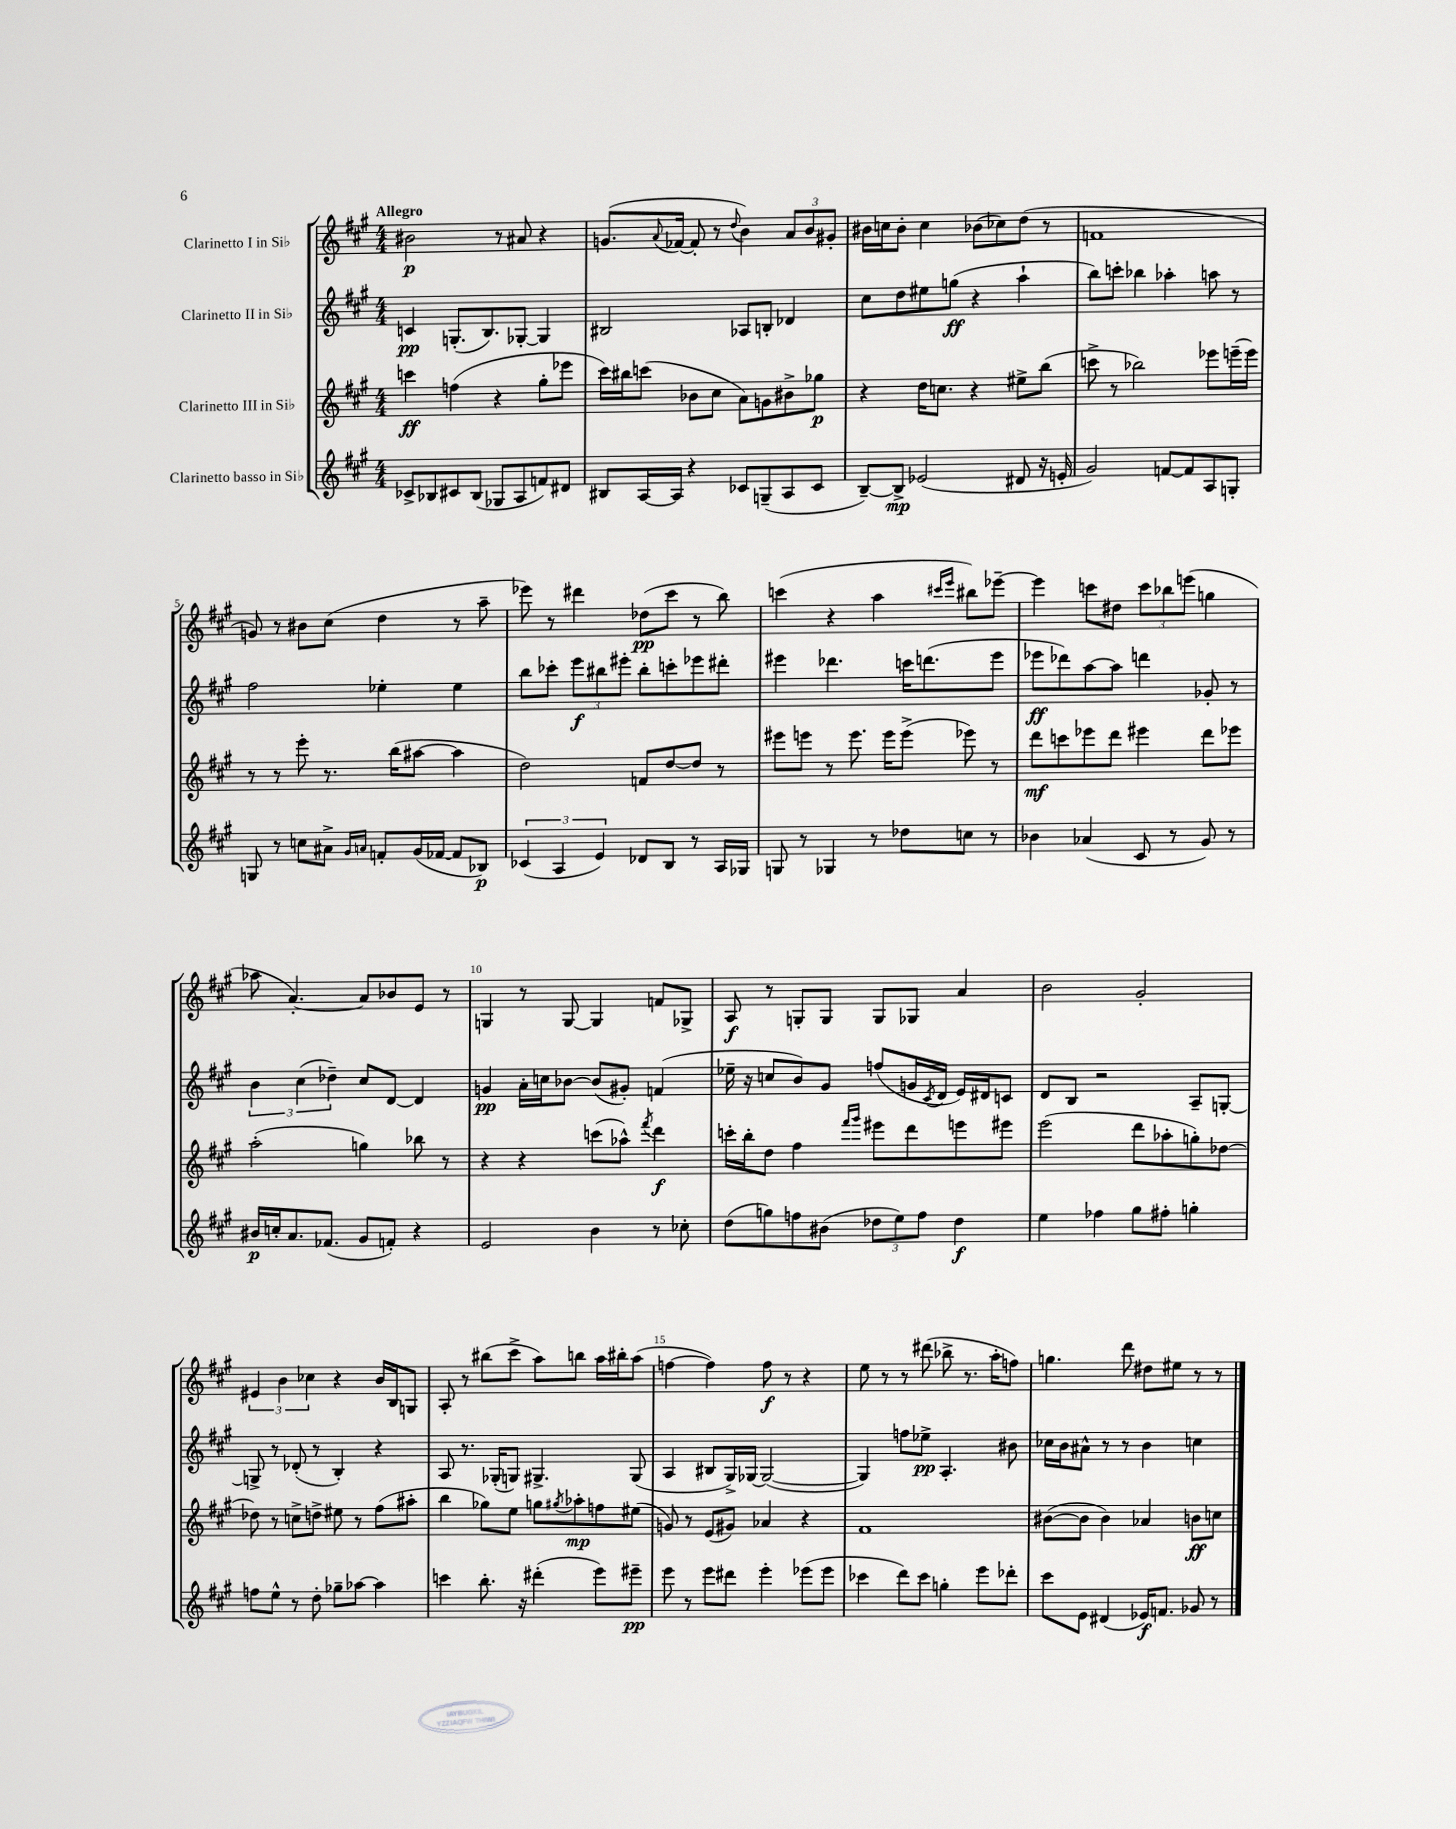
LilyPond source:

<<
\new StaffGroup <<
\new Staff = "s0" \with { instrumentName = "Clarinetto I in Sib" } {
    \clef treble \key a \major \numericTimeSignature \time 4/4 \tempo "Allegro"
    bis'2\p r8 ais'8 r4 |
    g'8.( \appoggiatura { a'8 } fes'16~ fes'8-. r8 \appoggiatura { d''8 } b'4) \tuplet 3/2 { a'8 b'8 gis'8-. } |
    bis'16 c''16 bis'8-. c''4 bes'8( ces''8) d''8( r8 |
    f'1 |
    g'8) r8 bis'8 cis''8( d''4 r8 a''8-- |
    ees'''8) r8 dis'''4 des''8\pp( cis'''8 r8 b''8) |
    c'''4( r4 a''4 \grace { cis'''16 e'''16 } bis''8) ees'''8~-- |
    ees'''4 c'''8 dis''8 \tuplet 3/2 { c'''8 bes''8 e'''8( } g''4 |
    aes''8 a'4.~-.) a'8 bes'8 e'8 r8 |
    g4 r8 g8~ g4 f'8 ges8-> |
    a8\f r8 g8-. g8 g8 ges8 a'4 |
    b'2 gis'2-. |
    \tuplet 3/2 { eis'4 b'4 ces''4 } r4 b'16 b16 g8 |
    a8-. r8 bis''8( cis'''8-> a''8) b''8 a''16 bis''16-. a''8( |
    f''4~ f''4) f''8\f r8 r4 |
    e''8 r8 r8 dis'''8( bes''8-> r8. a''16-. f''8) |
    g''4. d'''8 dis''8 eis''8 r8 r8 \bar "|." |
}
\new Staff = "s1" \with { instrumentName = "Clarinetto II in Sib" } {
    \clef treble \key a \major \numericTimeSignature \time 4/4
    c'4\pp g8.-.( b8.) ges8~-. ges4 |
    bis2 aes8 b8-. des'4 |
    cis''8 d''8 eis''8 g''8\ff( r4 a''4-! |
    b''8) c'''8-. bes''4 aes''4-. a''8 r8 |
    fis''2 ees''4-. ees''4 |
    b''8 ces'''8-. \tuplet 3/2 { e'''8\f bis''8 eis'''8-. } bis''8-. c'''8-. ees'''8 dis'''8-. |
    eis'''4 des'''4. c'''16 d'''8.( eis'''8 |
    ees'''8\ff des'''8) a''8~ a''8 d'''4 ges'8-. r8 |
    \tuplet 3/2 { b'4 cis''4( des''4--) } cis''8 d'8~ d'4 |
    g'4\pp a'16-. c''16 bes'8~ bes'8( gis'8-.) f'4( |
    ees''16-- r16 c''8 b'8) gis'8 f''8( g'16 \acciaccatura { cis'8 } d'16 e'16) dis'16 c'8 |
    d'8 b8 r2 a8-- g8~-. |
    g8-> r8 des'8-.( r8 b4-.) r4 |
    a8 r8. ges16-.( g8) gis4.-> gis8( |
    a4 bis8 gis16->) ges16~ ges2~( |
    ges4) f''8 ees''8->\pp a4.-. bis'8 |
    ces''16 b'16 ais'8-^ r8 r8 b'4 c''4 \bar "|." |
}
\new Staff = "s2" \with { instrumentName = "Clarinetto III in Sib" } {
    \clef treble \key a \major \numericTimeSignature \time 4/4
    c'''4\ff f''4( r4 gis''8-. ees'''8 |
    cis'''16) bis''16 c'''8( bes'8 cis''8 a'8) g'8 bis'8-> ges''8\p |
    r4 d''16 c''8. r4 eis''8-> b''8( |
    c'''8-> r8 bes''2) ees'''8 e'''16--( e'''16) |
    r8 r8 e'''8-. r8. b''16( ais''8~ ais''4 |
    d''2) f'8 d''8~ d''8 r8 |
    eis'''8 e'''8 r8 e'''8. e'''16 e'''8->( ees'''8) r8 |
    d'''8\mf c'''8 ees'''8 d'''8 eis'''4 d'''8 ees'''8 |
    a''2-.( g''4) bes''8 r8 |
    r4 r4 c'''8( aes''8-^) \acciaccatura { fis'''8 } d'''4\f |
    c'''16-. b''16-. d''8 fis''4 \grace { fis'''16 gis'''16 } eis'''8 d'''8 e'''8 eis'''8 |
    e'''2( d'''8 aes''8-. g''8-.) des''8~ |
    des''8 r8 c''8-> d''8-> eis''8 r8 fis''8( ais''8-. |
    b''4 ges''8) e''8 g''8 \acciaccatura { gis''8 } aes''8-.\mp f''8 eis''8( |
    g'8) r8 e'8( gis'8) aes'4 r4 |
    fis'1 |
    bis'8~( bis'8 bis'4) aes'4 b'8\ff c''8 \bar "|." |
}
\new Staff = "s3" \with { instrumentName = "Clarinetto basso in Sib" } {
    \clef treble \key a \major \numericTimeSignature \time 4/4
    ces'8-> bes8 cis'8 bes8( ges8 a8 f'8) dis'8 |
    bis8 a16~ a16 r4 ces'8 g8--( a8 ces'8 |
    b8~--) b8->\mp ees'2( dis'8 r16 e'16-. |
    gis'2) f'8~ f'8 a8 g8-. |
    g8 r8 c''8 ais'8-> \grace { gis'16 a'16 } f'8-. gis'16( fes'16~ fes'8 bes8\p) |
    \tuplet 3/2 { ces'4( a4 e'4) } des'8 b8 r8 a16 ges16 |
    g8 r8 ges4 r8 des''8 c''8 r8 |
    bes'4 aes'4( cis'8 r8 gis'8) r8 |
    bis'16\p c''16-. a'8. fes'8.( gis'8 f'8-.) r4 |
    e'2 b'4 r8 ces''8-. |
    d''8( g''8) f''8 bis'8( \tuplet 3/2 { des''8 e''8) f''8 } des''4\f |
    e''4 fes''4 gis''8 fis''8-. g''4-. |
    f''8 e''8-^ r8 d''8-. ges''8-- aes''8~ aes''4 |
    c'''4 b''8.-. r16 dis'''4-.( e'''8) eis'''8--\pp |
    e'''8 r8 e'''8 dis'''8 e'''4-. ees'''8( ees'''8 |
    ces'''4 d'''8) ces'''8 g''4-. e'''8 des'''8-. |
    cis'''8 e'8 dis'4( ees'16\f) f'8. ges'8 r8 \bar "|." |
}
>>
>>
\layout { \context { \Score \override BarNumber.break-visibility = ##(#f #t #t) barNumberVisibility = #(every-nth-bar-number-visible 5) } }
